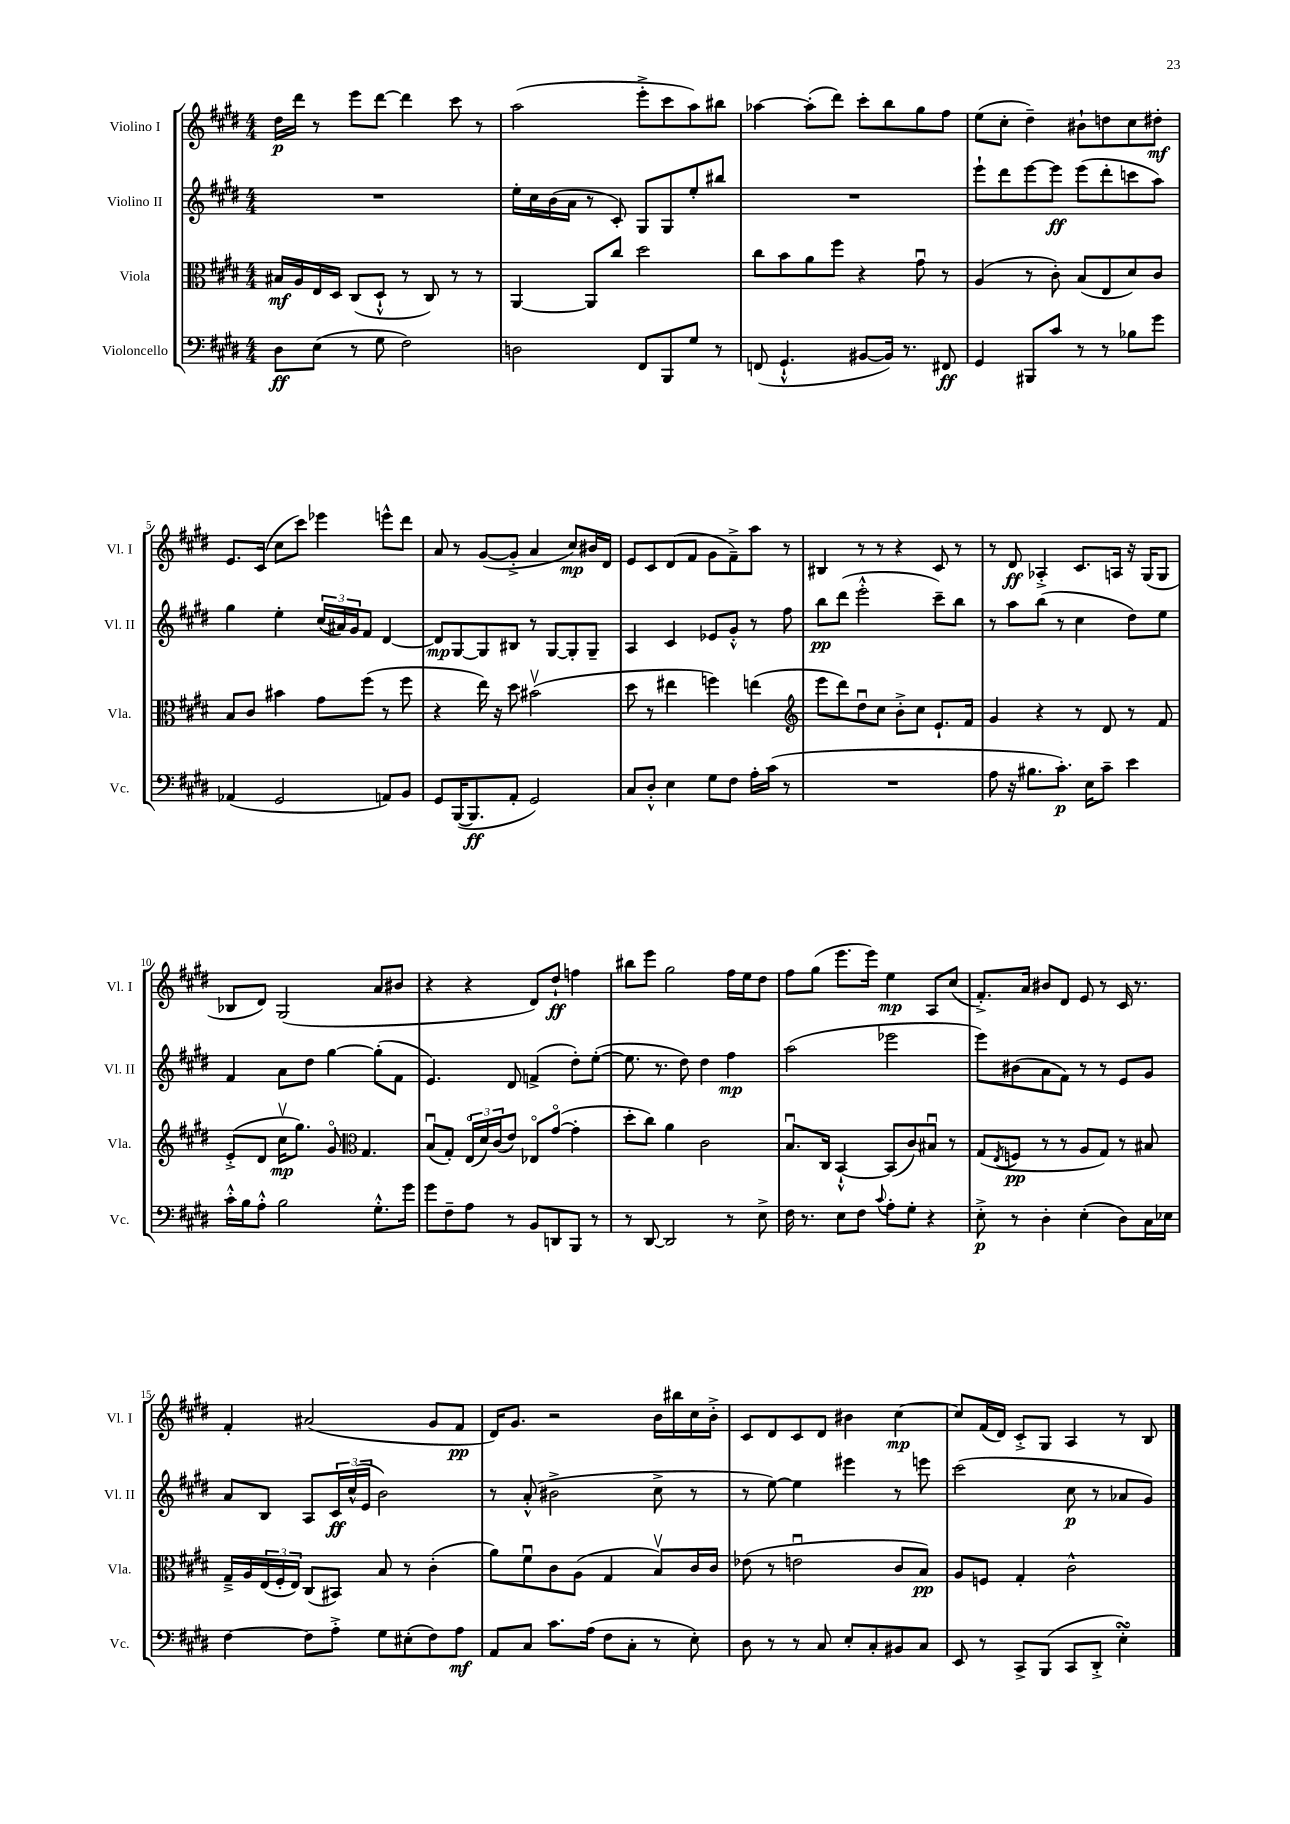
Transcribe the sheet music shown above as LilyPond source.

<<
\new StaffGroup <<
\new Staff = "s0" \with { instrumentName = "Violino I" shortInstrumentName = "Vl. I" } {
    \clef treble \key e \major \numericTimeSignature \time 4/4
    dis''16\p dis'''16 r8 e'''8 dis'''8~ dis'''4 cis'''8 r8 |
    a''2( e'''8-.-> cis'''8 a''8) bis''8 |
    aes''4~ aes''8-.( dis'''8) cis'''8-. b''8 gis''8 fis''8 |
    e''8( cis''8-. dis''4--) bis'8-! d''8 cis''8 dis''8-.\mf |
    e'8. cis'16( cis''8 cis'''8) ees'''4 e'''8-^ dis'''8 |
    a'8 r8 gis'8~( gis'8-.-> a'4 cis''8\mp) bis'16 dis'16 |
    e'8 cis'8 dis'8( fis'8 gis'8 fis'8--->) a''8 r8 |
    bis4 r8 r8 r4 cis'8 r8 |
    r8 dis'8\ff aes4-.-> cis'8. a16 r16 gis16( gis8 |
    bes8 dis'8) gis2( a'8 bis'8 |
    r4 r4 dis'8) dis''8-!\ff f''4 |
    bis''8 e'''8 gis''2 fis''16 e''16 dis''8 |
    fis''8 gis''8( e'''8. e'''16) e''4\mp a8 cis''8( |
    fis'8.-.->) a'16 bis'8 dis'8 e'8 r8 cis'16 r8. |
    fis'4-. ais'2( gis'8 fis'8\pp |
    dis'16) gis'8. r2 b'16 bis''16 cis''16 b'16-.-> |
    cis'8 dis'8 cis'8 dis'8 bis'4 cis''4~\mp |
    cis''8 fis'16( dis'16) cis'8-.-> gis8 a4 r8 b8 \bar "|." |
}
\new Staff = "s1" \with { instrumentName = "Violino II" shortInstrumentName = "Vl. II" } {
    \clef treble \key e \major \numericTimeSignature \time 4/4
    R1 |
    e''16-. cis''16 b'16( a'16 r8 cis'8-.) gis8 gis8 e''8-. bis''8 |
    R1 |
    e'''8-! dis'''8 e'''8~ e'''8\ff e'''8( dis'''8-. c'''8 a''8) |
    gis''4 e''4-. \tuplet 3/2 { cis''16( ais'16) gis'16 } fis'8 dis'4~ |
    dis'8\mp gis8~ gis8 bis8 r8 gis8~ gis8-. gis8-- |
    a4 cis'4 ees'8 gis'8-.-^ r8 fis''8 |
    b''8\pp dis'''8( e'''2-.-^ cis'''8--) b''8 |
    r8 a''8 b''8( r8 cis''4 dis''8) e''8 |
    fis'4 a'8 dis''8 gis''4~ gis''8-.( fis'8 |
    e'4.) dis'8 f'4->( dis''8-.) e''8~-.( |
    e''8. r8. dis''8) dis''4 fis''4\mp |
    a''2( ees'''2 |
    e'''8) bis'8( a'8 fis'8) r8 r8 e'8 gis'8 |
    a'8 b8 a8 \tuplet 3/2 { cis'16\ff cis''16-^( e'16 } b'2) |
    r8 a'8-.-^( bis'2-> cis''8-> r8 |
    r8 e''8~) e''4 eis'''4 r8 e'''8 |
    cis'''2( cis''8\p r8 aes'8 gis'8) \bar "|." |
}
\new Staff = "s2" \with { instrumentName = "Viola" shortInstrumentName = "Vla." } {
    \clef alto \key e \major \numericTimeSignature \time 4/4
    bis16\mf a16 e16 dis16 cis8( dis8-!-^ r8 cis8) r8 r8 |
    a,4~ a,8 cis''8 dis''2 |
    cis''8 b'8 a'8 fis''8 r4 gis'8\downbow r8 |
    a4( r8 cis'8-.) b8( e8 dis'8) cis'8 |
    b8 cis'8 bis'4 gis'8 fis''8( r8 fis''8 |
    r4 e''16) r16 dis''8 bis'2\upbow( |
    dis''8 r8 eis''4 f''4) e''4( |
    \clef treble e'''8 dis'''8) dis''8\downbow cis''8 b'8-.-> cis''8 e'8.-! fis'16 |
    gis'4 r4 r8 dis'8 r8 fis'8 |
    e'8-.->( dis'8 cis''16\upbow\mp gis''8.) gis'8\flageolet \clef alto gis4. |
    b8\downbow( gis8-.) \tuplet 3/2 { e16\flageolet( dis'16) cis'16( } e'8) ees8\flageolet gis'8~\flageolet( gis'4-. |
    dis''8-. cis''8) a'4 cis'2 |
    b8.\downbow cis16 b,4~-!-^ b,8( cis'8) bis8\downbow r8 |
    gis8( \acciaccatura { e8 } f8\pp r8 r8 a8 gis8) r8 bis8 |
    gis16---> a16 \tuplet 3/2 { e16( fis16-. e16) } cis8( bis,8) b8 r8 cis'4-.( |
    a'8) fis'8\downbow cis'8 a8( gis4 b8\upbow) cis'16 cis'16 |
    ees'8( r8 e'2\downbow cis'8 b8\pp) |
    a8 f8 gis4-. cis'2-^ \bar "|." |
}
\new Staff = "s3" \with { instrumentName = "Violoncello" shortInstrumentName = "Vc." } {
    \clef bass \key e \major \numericTimeSignature \time 4/4
    dis8\ff e8( r8 gis8 fis2) |
    d2 fis,8 b,,8 gis8 r8 |
    f,8( gis,4.-!-^ bis,8~ bis,16) r8. fis,8\ff |
    gis,4 bis,,8 cis'8 r8 r8 bes8 gis'8 |
    aes,4( gis,2 a,8) b,8 |
    gis,8 b,,16~( b,,8.\ff a,8-. gis,2) |
    cis8 dis8-.-^ e4 gis8 fis8 a16-. cis'16( r8 |
    R1 |
    a8 r16 bis8. cis'8.-.\p) e16 cis'8-- e'4 |
    cis'16-.-^ b16 a8-.-^ b2 gis8.-.-^ gis'16 |
    gis'8 fis8-- a8 r8 b,8 d,8 b,,8 r8 |
    r8 dis,8~ dis,2 r8 e8-> |
    fis16 r8. e8 fis8 \appoggiatura { cis'8 } a8-. gis8-. r4 |
    e8-.->\p r8 dis4-. e4-.( dis8) cis16 ees16 |
    fis4~ fis8 a8-.-> gis8 eis8-.( fis8) a8\mf |
    a,8 cis8 cis'8. a16( fis8 cis8-. r8 e8-.) |
    dis8 r8 r8 cis8 e8-. cis8-. bis,8 cis8 |
    e,8 r8 cis,8-> b,,8( cis,8 dis,8-.-> e4-.\turn) \bar "|." |
}
>>
>>
